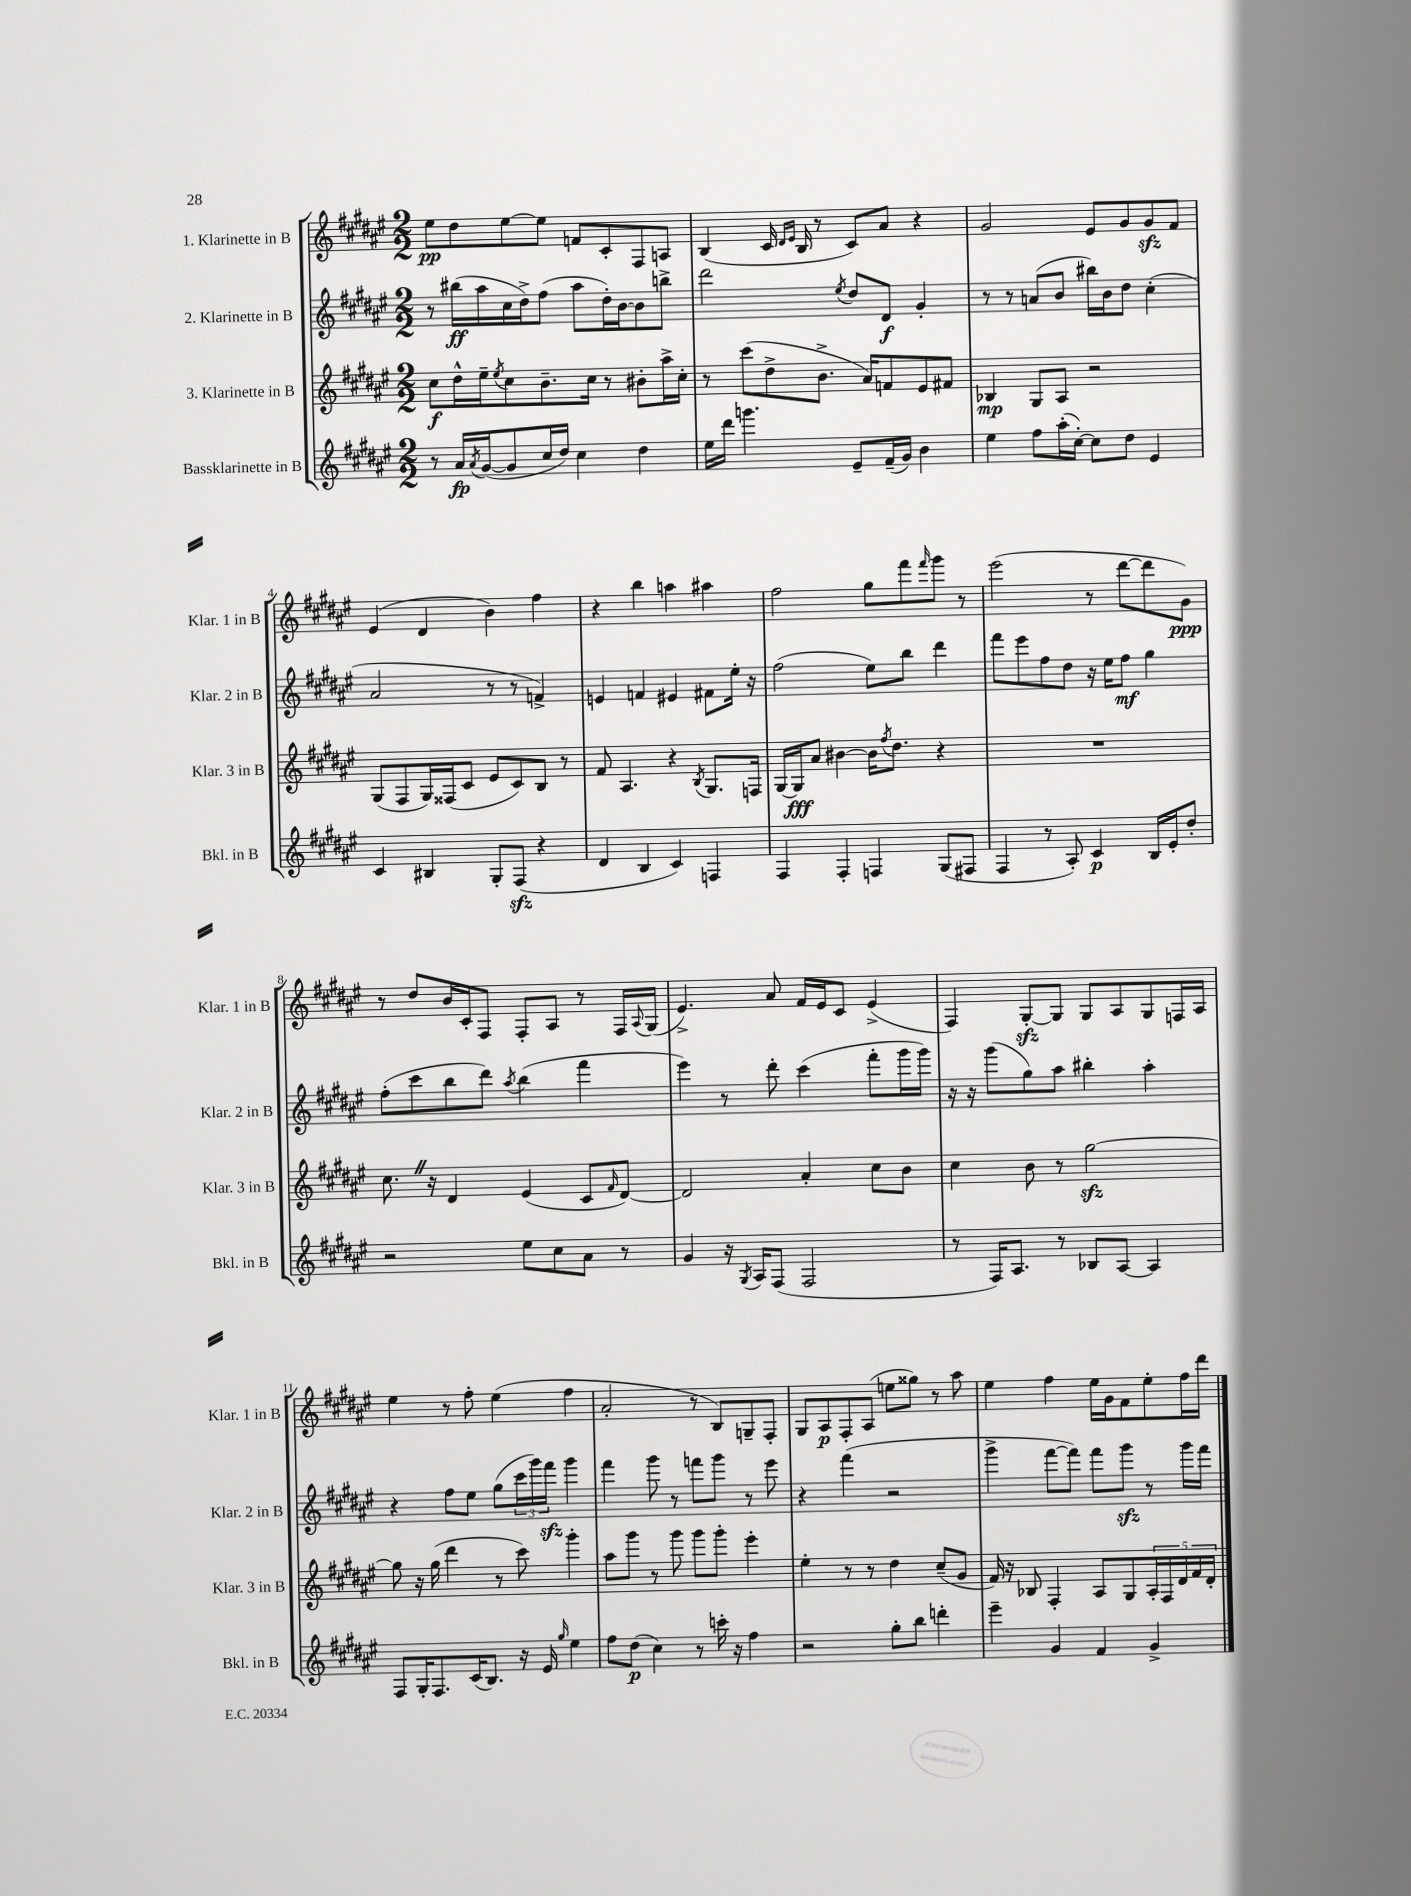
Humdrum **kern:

**kern	**kern	**kern	**kern
*staff4	*staff3	*staff2	*staff1
*clefG2	*clefG2	*clefG2	*clefG2
*k[f#c#g#d#a#e#]	*k[f#c#g#d#a#e#]	*k[f#c#g#d#a#e#]	*k[f#c#g#d#a#e#]
*M2/2	*M2/2	*M2/2	*M2/2
8r	8cc#	8r	8ee#
16a#	16dd#^^	(16bb#	8dd#
8qa#	.	.	.
([16g#	16ee#~	16aa#	.
.	8qee#	.	.
8g#]	8cc#	16cc#	[8ee#
.	.	16dd#^)	.
16cc#	8.b~	(8ff#	8ee#]
16dd#)	.	.	.
4cc#	.	8aa#	8f
.	16cc#	.	.
.	8r	16dd#')	8c#'
.	.	[16b	.
4dd#	8b#'	8b]	8F#
.	16aa#^	8bb^	8A
.	16cc#'	.	.
=	=	=	=
16ee#	8r	2ddd#	(4B
16ddd#	.	.	.
4.ggg	(8ccc#	.	.
.	8dd#^	.	16c#
.	.	.	16qqd#
.	.	.	16qqe#
.	.	.	16B
.	8.b^	.	8r
.	.	8qee#	.
8e#~	.	8dd#	8c#)
.	16a#)	.	.
(16f#~	8f	8d#	8a#
16g#)	.	.	.
4b	8e#	4g#'	4r
.	8f#	.	.
=	=	=	=
4ee#	4B-	8r	2g#
.	.	8r	.
8ff#	8G#	(8a	.
(16aa#'	8A#	8b	.
[16cc#')	.	.	.
8cc#]	2r	16bb#)	8e#
.	.	16b	.
8dd#	.	8dd#	8g#
4e#	.	(4cc#'	8g#
.	.	.	8f#
=	=	=	=
4c#	(8G#	2a#	(4e#
.	8F#	.	.
4B#	16G#)	.	4d#
.	(16F##	.	.
.	8c#	.	.
8G#'	8e#	8r	4b)
(8F#	8c#)	8r	.
4r	8B	4f^)	4ff#
.	8r	.	.
=	=	=	=
4d#	8f#	4e	4r
.	4.A#	.	.
4B	.	4f	4bb
4c#)	4r	4e#	4aa
.	8qB	.	.
4F	8.G#	8f#	4aa#
.	.	16ee#'	.
.	16F	16r	.
=	=	=	=
4F#	[16G#	(2ff#	2ff#
.	16G#]	.	.
.	8a#	.	.
4F#'	[4b#	.	.
4F	16b#]	8ee#)	8gg#
.	8qff#	.	.
.	8.dd#	.	.
.	.	8bb	8fff#
.	.	.	16qqfff#
(8G#	4r	4ddd#	8ggg#
8F#	.	.	8r
=	=	=	=
4F#	1r	8fff#	(2eee#
.	.	8eee#	.
8r	.	8ff#	.
8A#')	.	8dd#	.
4c#	.	16r	8r
.	.	16ee#	.
.	.	8ff#	[8ddd#
16B	.	4gg#	8ddd#]
16e#'	.	.	.
8dd#'	.	.	8g#)
=	=	=	=
2r	8.cc#	(8ff#'	8r
.	.	8ccc#	8dd#
.	16r	.	.
.	4d#	8bb	16b
.	.	.	16c#'
.	.	8ddd#)	8F#
.	.	8qaa#	.
8ee#	(4e#	(4bb	8F#'
8cc#	.	.	8A#
8a#	8c#	4fff#	8r
.	16qqf#	.	.
8r	[8d#)	.	16F#
.	.	.	8qqA#
.	.	.	(16G#
=	=	=	=
4g#	2d#]	4eee#)	4.e#^)
16r	.	8r	.
8qG#	.	.	.
16A#	.	.	.
(8F#	.	8ddd#'	8a#
2F#	4a#'	(4ccc#	16f#
.	.	.	16e#
.	.	.	8c#
.	8cc#	8fff#'	(4e#^
.	8b	16ggg#	.
.	.	16ggg#)	.
=	=	=	=
8r	4cc#	16r	4F#)
.	.	16r	.
16F#)	.	(8ggg#	.
8.A#	.	.	.
.	8b	8gg#)	[8G#'
8r	8r	8aa#	8G#]
8B-	[2gg#	4bb#'	8G#
[8A#	.	.	8A#
4A#]	.	4aa#'	8G#
.	.	.	16F
.	.	.	16A#
=	=	=	=
8F#	8gg#]	4r	4ee#
16G#'	16r	.	.
8.F#	(16gg#	.	.
.	4ddd#	8ff#	8r
(16c#	.	8ee#	8ff#'
8.B)	.	.	.
.	8r	(8gg#	(4ee#
16r	8ccc#)	24ccc#	.
.	.	24ggg#)	.
16e#	.	.	.
.	.	24fff#	.
16qqgg#	.	.	.
4ee#	4ggg#'	4ggg#	4ff#
=	=	=	=
8ff#	8aa#	4fff#	2a#'
(8dd#	8ggg#	.	.
4cc#)	8r	8ggg#	.
.	8ggg#	8r	.
8r	8ggg#	8fff	8r
16ccc'	8ggg#'	8ggg#	8B)
16r	.	.	.
4ff#	4eee#'	8r	8G~
.	.	8eee#	8F#'
=	=	=	=
2r	4ee#'	4r	8G#
.	.	.	8A#
.	8r	(4fff#	8F#'
.	8r	.	(8A#
8gg#'	4dd#	2r	8ee
8bb	.	.	8gg##)
4ddd'	(8cc#~	.	8r
.	8g#	.	8aa#
=	=	=	=
4eee#~	16f#)	4ggg#^	4ee#
.	16r	.	.
.	8B-	.	.
4g#	4F#'	[8fff#	4ff#
.	.	8fff#])	.
4f#	8A#	8fff#	16ee#
.	.	.	16g#
.	8G#	8ggg#	8f#
4g#^	20A#'	8r	8ee#'
.	20F#	.	.
.	20d#	.	.
.	.	16ggg#	16ff#
.	20f#	.	.
.	.	16fff#	16ddd#
.	20d#'	.	.
==	==	==	==
*-	*-	*-	*-
